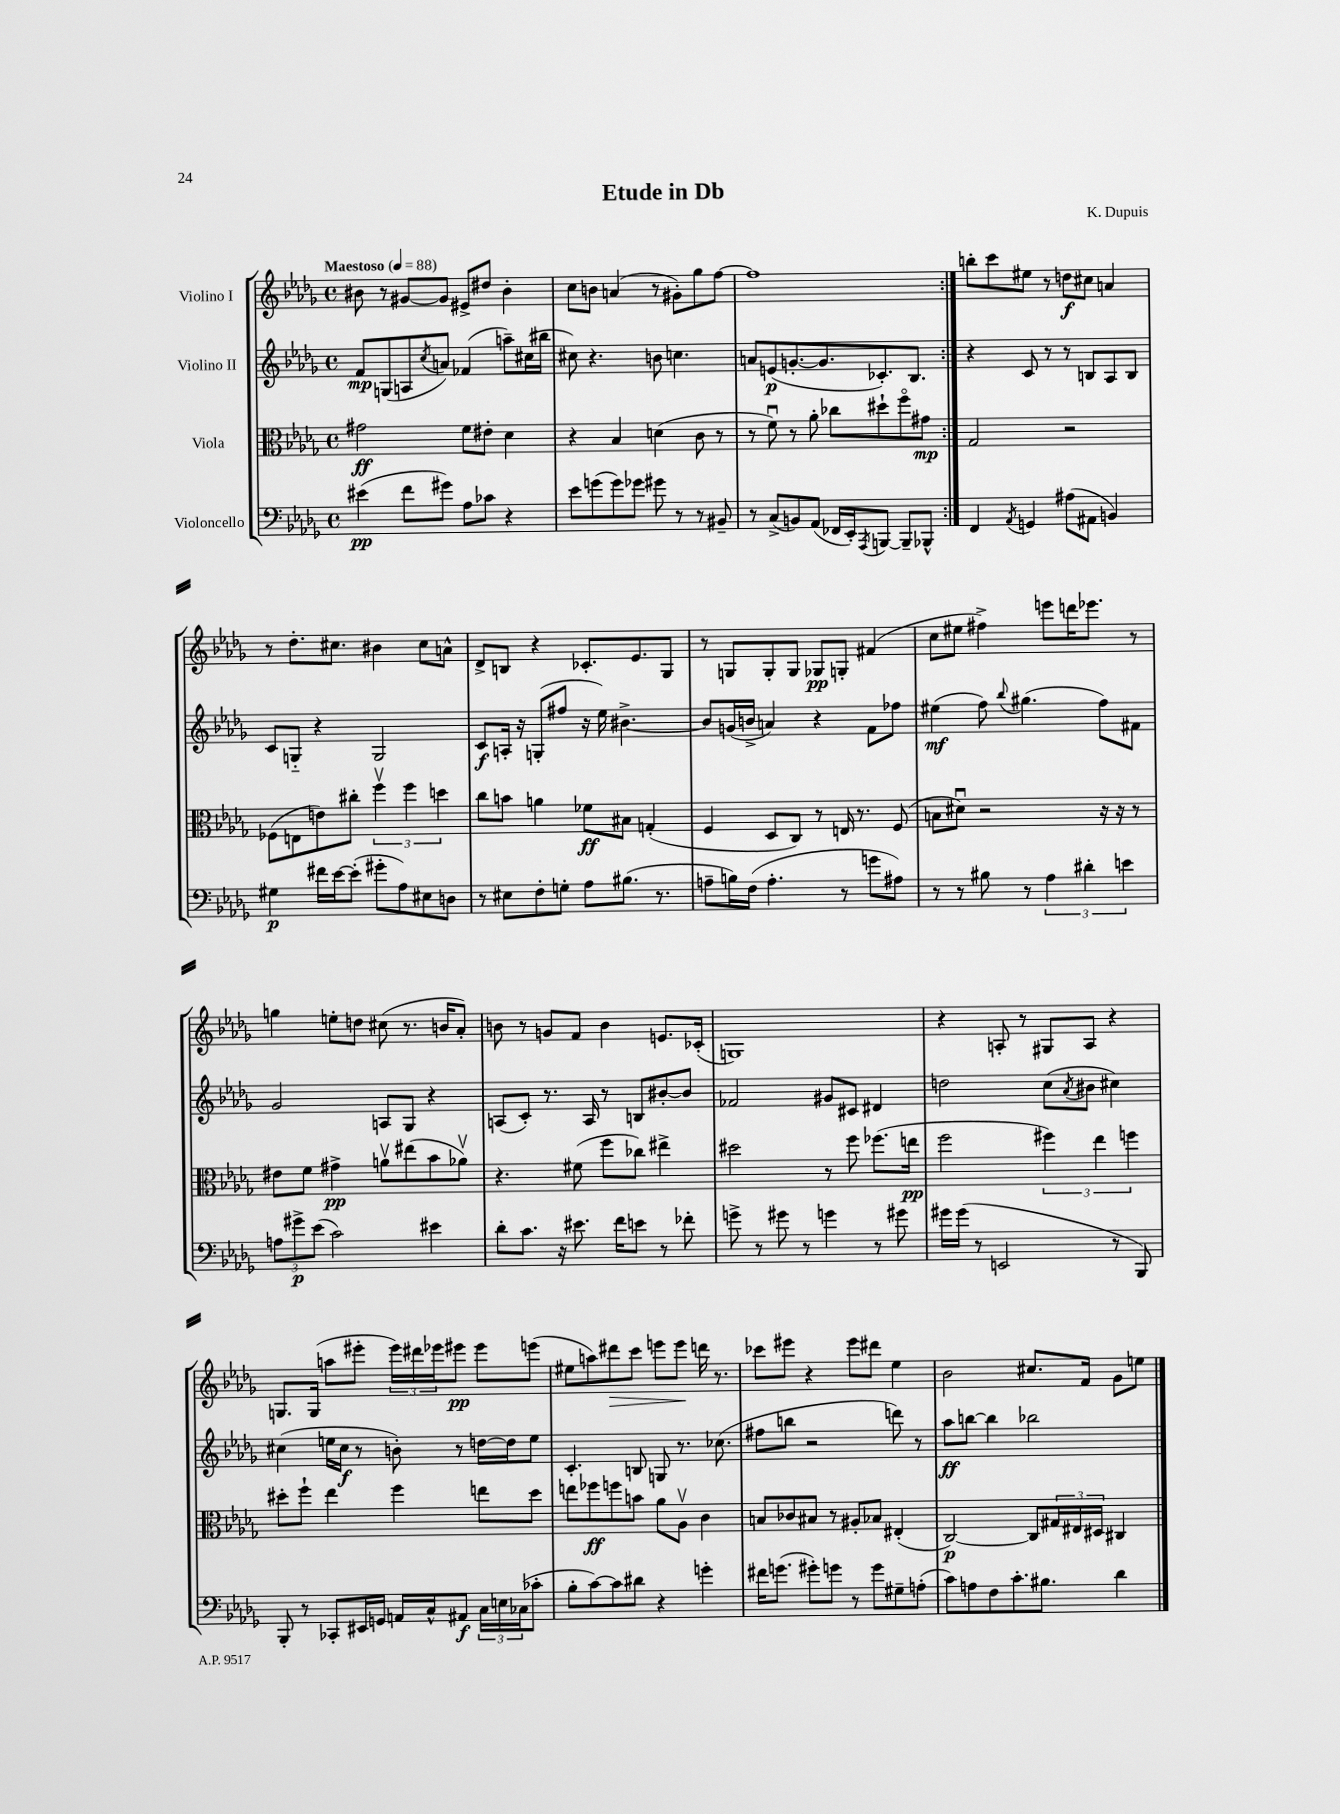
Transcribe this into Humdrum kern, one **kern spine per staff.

**kern	**dynam	**kern	**dynam	**kern	**dynam	**kern	**dynam
*part4	*part4	*part3	*part3	*part2	*part2	*part1	*part1
*staff4	*staff4	*staff3	*staff3	*staff2	*staff2	*staff1	*staff1
*I"Violoncello	*	*I"Viola	*	*I"Violino II	*	*I"Violino I	*
*clefF4	*	*clefC3	*	*clefG2	*	*clefG2	*
*k[b-e-a-d-g-]	*	*k[b-e-a-d-g-]	*	*k[b-e-a-d-g-]	*	*k[b-e-a-d-g-]	*
*M4/4	*	*M4/4	*	*M4/4	*	*M4/4	*
*met(c)	*	*met(c)	*	*met(c)	*	*met(c)	*
*MM88	*	*MM88	*	*MM88	*	*MM88	*
=1	=1	=1	=1	=1	=1	=1	=1
!	!	!	!	!	!	!LO:TX:a:B:t=Maestoso	!
(4e#X\	pp	2g#X\	ff	8f/L	mp	8b#X\	.
.	.	.	.	(8Gn/	.	8r	.
8f\L	.	.	.	8An/	.	[8g#X/L	.
.	.	.	.	8qcc/	.	.	.
8g#X\J)	.	.	.	8an/J)	.	8g#/J]	.
8A-\L	.	8f\L	.	(4f-X/	.	8e#X^/L	.
8c-X\J	.	8e#X'\J	.	.	.	8dd#X/J	.
4r	.	4d-\	.	8aan~\L)	.	4b#'\	.
.	.	.	.	(16cc#X\L	.	.	.
.	.	.	.	16bb#X\JJ	.	.	.
=2	=2	=2	=2	=2	=2	=2	=2
8e-\L	.	4r	.	8cc#X\)	.	8cc\L	.
(8gn\	.	.	.	4.r	.	8bn\J	.
8g\)	.	4B-/	.	.	.	(4an/	.
8g-X\J	.	.	.	.	.	.	.
8g#X\	.	(4dn\	.	8bn\	.	8r	.
8r	.	.	.	4.ccn\	.	8g#X'\L)	.
8r	.	8c\	.	.	.	8gg-\	.
8BB#X~/	.	8r	.	.	.	[8ff\J	.
=3	=3	=3	=3	=3	=3	=3	=3
8r	.	8r	.	8an/L	.	1ff]	.
(8C^/L	.	8fu\)	.	(8en/	p	.	.
8BBn/)	.	8r	.	[8.gn'/	.	.	.
(8AA-/J	.	8a-'\	.	.	.	.	.
.	.	.	.	8.g/]	.	.	.
16FF-X/LL	.	8cc-X\L	.	.	.	.	.
16EE-'/J)	.	.	.	.	.	.	.
8qAAA-/	.	.	.	.	.	.	.
[8BBBn/J	.	8dd#X`\	.	8.c-X'/)	.	.	.
8BBB~/L]	.	8ff\	.	.	.	.	.
.	.	.	.	8.B-/J	.	.	.
8BBB-X^^/J	.	8g#X\J	mp	.	.	.	.
=4:|!	=4:|!	=4:|!	=4:|!	=4:|!	=4:|!	=4:|!	=4:|!
4FF/	.	2G-/	.	4r	.	8bbn'\L	.
.	.	.	.	.	.	8ccc\	.
8qAA-/	.	.	.	.	.	.	.
4GGn/	.	.	.	8c/	.	8ee#X\J	.
.	.	.	.	8r	.	8r	.
(8A#X\L	.	2r	.	8r	.	8ddn\L	f
8AA#X\J	.	.	.	8Bn/L	.	8cc#X\J	.
4BBn/)	.	.	.	8A-/	.	4an/	.
.	.	.	.	8B/J	.	.	.
!!LO:LB:g=z
=5	=5	=5	=5	=5	=5	=5	=5
4G#X\	p	(8F-X\L	.	8c/L	.	8r	.
.	.	8En\	.	8Gn/J	.	8.dd-'\L	.
16f#X\LL	.	8en\)	.	4r	.	.	.
[16e-\J	.	.	.	.	.	8.cc#X\J	.
(8e-'\J]	.	8cc#X'\J	.	.	.	.	.
8g#X'\L	.	6ffv\	.	2G/	.	4b#X\	.
8A-\)	.	.	.	.	.	.	.
.	.	6ff\	.	.	.	.	.
8E#X\	.	.	.	.	.	8cc#\L	.
.	.	6ddn\	.	.	.	.	.
8Dn\J	.	.	.	.	.	8an^^\J	.
=6	=6	=6	=6	=6	=6	=6	=6
8r	.	8cc\L	.	8c/L	f	8d-^/L	.
8E#X\L	.	8bn\J	.	16An'/Jk	.	8Bn/J	.
.	.	.	.	16r	.	.	.
8F'\	.	4an\	.	(8Gn'/L	.	4r	.
8Gn'\J	.	.	.	8ff#X/J	.	.	.
8A-\L	.	8f-X\L	ff	16r	.	8.c-X'/L	.
.	.	.	.	16ee-\)	.	.	.
(8.B#X\J	.	8B#X\J	.	[4.b#X^\	.	.	.
.	.	.	.	.	.	8.e-/	.
.	.	(4Gn'/	.	.	.	.	.
8.r	.	.	.	.	.	.	.
.	.	.	.	.	.	8G-/J	.
=7	=7	=7	=7	=7	=7	=7	=7
8An~\L	.	4F/	.	8b#/L]	.	8r	.
16Bn\L)	.	.	.	(16gn/L	.	8Gn/L	.
(16F\JJ	.	.	.	16bn^/JJ	.	.	.
4.A'\	.	8D-/L	.	4an/)	.	8G'/	.
.	.	8C/J)	.	.	.	8G/J	.
.	.	8r	.	4r	.	8G-X/L	pp
8r	.	16En/	.	.	.	8Gn'/J	.
.	.	8.r	.	.	.	.	.
8gn\L	.	.	.	8f\L	.	(4f#X/	.
8A#X\J)	.	(8F/	.	8ff-X\J	.	.	.
=8	=8	=8	=8	=8	=8	=8	=8
8r	.	8Bn\L	.	(4ee#X\	mf	8cc\L	.
8r	.	8d#Xu\J)	.	.	.	8ee#X\J	.
8B#X\	.	2r	.	8ff\)	.	4ff#X^\)	.
.	.	.	.	8qqbb-/	.	.	.
8r	.	.	.	(4.gg#X\	.	.	.
6A-\	.	.	.	.	.	8eeen\L	.
.	.	.	.	.	.	16dddn\K	.
6d#X'\	.	.	.	.	.	.	.
.	.	.	.	.	.	8.eee-X\J	.
.	.	16r	.	8ff\L)	.	.	.
.	.	16r	.	.	.	.	.
6en\	.	.	.	.	.	.	.
.	.	8r	.	8f#X\J	.	8r	.
!!LO:LB:g=z
=9	=9	=9	=9	=9	=9	=9	=9
12An\L	.	8e#X\L	.	2g-/	.	4ggn\	.
12g#X^\	p	.	.	.	.	.	.
.	.	8f\J	.	.	.	.	.
(12e-\J	.	.	.	.	.	.	.
2c\)	.	4g#X^\	pp	.	.	8een'\L	.
.	.	.	.	.	.	8ddn\J	.
.	.	8anv\L	.	8An/L	.	(8cc#X\	.
.	.	(8ee#X\	.	8G-/J	.	8.r	.
4e#X\	.	8b-\	.	4r	.	.	.
.	.	.	.	.	.	16bn/KL	.
.	.	8a-Xv\J)	.	.	.	8a-'/J)	.
=10	=10	=10	=10	=10	=10	=10	=10
8d-'\L	.	4.r	.	(8An/L	.	8bn\	.
8.c\J	.	.	.	8c'/J)	.	8r	.
.	.	.	.	8.r	.	8gn/L	.
16r	.	.	.	.	.	.	.
8.e#X\	.	(8f#X\	.	.	.	8f/J	.
.	.	.	.	16A/	.	.	.
.	.	8ff\L	.	8r	.	4b\	.
16f\KL	.	.	.	.	.	.	.
8en\J	.	8cc-X\J)	.	8Bn/L	.	.	.
8r	.	4ee#X^\	.	[8b#X'/	.	8.en/L	.
8f-X'\	.	.	.	8b#/J]	.	.	.
.	.	.	.	.	.	(16c-X'/Jk	.
=11	=11	=11	=11	=11	=11	=11	=11
8gn^\	.	2dd#X\	.	2f-X/	.	1Gn)	.
8r	.	.	.	.	.	.	.
8g#X\	.	.	.	.	.	.	.
8r	.	.	.	.	.	.	.
4gn\	.	8r	.	8g#X/L	.	.	.
.	.	8ff\	.	8c#X/J	.	.	.
8r	.	(8.ff-X\L	.	4d#X/	.	.	.
8g#X\	.	.	.	.	.	.	.
.	.	16een\Jk	pp	.	.	.	.
=12	=12	=12	=12	=12	=12	=12	=12
16g#X\LL	.	2ff\	.	2ddn\	.	4r	.
(16g#\JJ	.	.	.	.	.	.	.
8r	.	.	.	.	.	.	.
2EEn/	.	.	.	.	.	8An'/	.
.	.	.	.	.	.	8r	.
.	.	6ff#X\)	.	(8cc\L	.	8G#X/L	.
.	.	.	.	8qa-/	.	.	.
.	.	.	.	8b#X\J	.	8A/J	.
.	.	6ee-\	.	.	.	.	.
8r	.	.	.	4cc#X\)	.	4r	.
.	.	6ffn\	.	.	.	.	.
8BBB-/)	.	.	.	.	.	.	.
!!LO:LB:g=z
=13	=13	=13	=13	=13	=13	=13	=13
8BBB-'/	.	8dd#X'\L	.	(4cc#X\	.	8.Gn/L	.
8r	.	8ff`\J	.	.	.	.	.
.	.	.	.	.	.	(16G/Jk	.
8CC-X'/L	.	4ee-\	.	16een\LL	.	8aan\L	.
.	.	.	.	16cc#\JJ	f	.	.
16EE#X/L	.	.	.	8r	.	8eee#X'\J	.
16GGn/JJ	.	.	.	.	.	.	.
16AAn/LL	.	4ff\	.	8bn'\)	.	24eee#\LL)	.
.	.	.	.	.	.	24ddd#X\	.
16C^^/J	.	.	.	.	.	.	.
.	.	.	.	.	.	24eee-X\J	.
8AA#X/J	f	.	.	8r	.	8eee#X\J	pp
24C\LL	.	8een\L	.	[16ddn\LL	.	8eee#\L	.
24En\	.	.	.	.	.	.	.
.	.	.	.	16dd\J]	.	.	.
(24C-X\J	.	.	.	.	.	.	.
8c-X'\J	.	8dd#\J	.	8ee\J	.	(8eeen\J	.
=14	=14	=14	=14	=14	=14	=14	=14
8B-'\L	.	8een\L	.	4.c'/	.	8ee#X\L	.
[8c\)	.	8ff-X\	ff	.	.	8aan\)	.
!	!	!	!	!	!	!	!LO:HP:b
8c\]	.	8ffn\	.	.	.	8ddd#X\	>
8d#X\J	.	8bn\J	.	8Bn/	.	8ccc\J	.
4r	.	8a-\L	.	8Gn/	.	8eeen\L	.
.	.	8A-v\J	.	8.r	.	8eee\J	.
4gn'\	.	4c\	.	.	.	16dddn\	]
.	.	.	.	(8.cc-X\	.	8.r	.
=15	=15	=15	=15	=15	=15	=15	=15
16f#X\KL	.	8Bn/L	.	8ff#X\L	.	8ccc-X\L	.
(8.gn\J	.	.	.	.	.	.	.
.	.	8c-X/	.	8bbn\J	.	8eee#X\J	.
8g#X'\L)	.	8B#X/J	.	2r	.	4r	.
8gn\J	.	8r	.	.	.	.	.
8r	.	8A#X'/L	.	.	.	8eee#\L	.
8g\L	.	8B-X/J	.	.	.	8ddd#X\J	.
8G#X~\	.	(4E#X'/	.	8dddn\)	.	4ee-\	.
(8An'\J	.	.	.	8r	.	.	.
=16	=16	=16	=16	=16	=16	=16	=16
8c\L)	.	[2C/)	p	8aa-\L	ff	2b-\	.
8An\	.	.	.	[8bbn\J	.	.	.
8F\	.	.	.	4bb\]	.	.	.
8.c'\	.	.	.	.	.	.	.
.	.	8C/L]	.	2bb-X\	.	8.cc#X/L	.
8.B#X\J	.	.	.	.	.	.	.
.	.	24G#X/L	.	.	.	.	.
.	.	24E#X/	.	.	.	.	.
.	.	.	.	.	.	16f/Jk	.
.	.	24D#X/JJ	.	.	.	.	.
4d-\	.	4C#X/	.	.	.	8g-\L	.
.	.	.	.	.	.	8een\J	.
==	==	==	==	==	==	==	==
*-	*-	*-	*-	*-	*-	*-	*-
